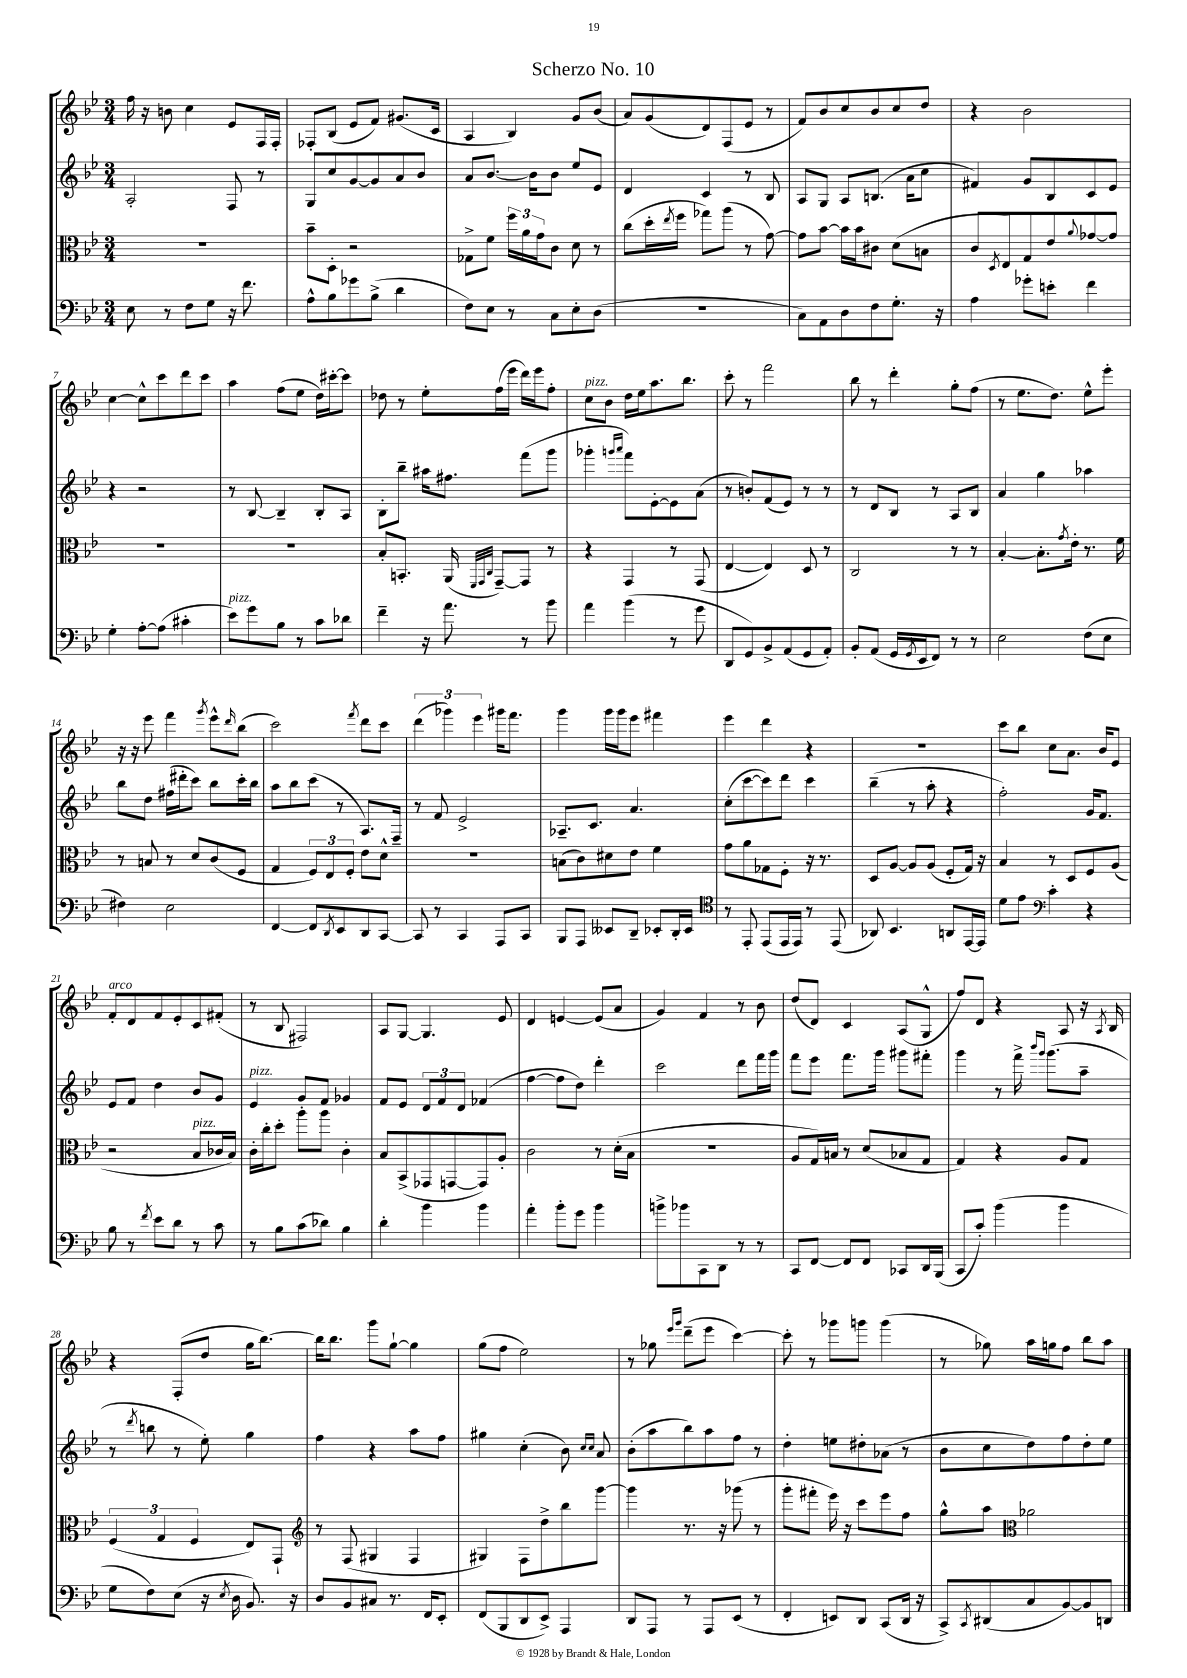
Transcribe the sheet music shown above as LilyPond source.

\header { title = "Scherzo No. 10" }
<<
\new StaffGroup <<
\new Staff = "s0" {
    \clef treble \key bes \major \numericTimeSignature \time 3/4
    f''16 r16 b'8 c''4 ees'8 f16 f16-. |
    fes8-. bes8( ees'8 f'8) gis'8.( c'16 |
    a4 bes4) g'8 bes'8( |
    a'8) g'8( d'8) f8( ees'8 r8 |
    f'8) bes'8 c''8 bes'8 c''8 d''8 |
    r4 bes'2 |
    c''4~ c''8-^ c'''8 d'''8 c'''8 |
    a''4 f''8( ees''8 d''16) cis'''16~-. cis'''8 |
    des''8 r8 ees''8-. f''16( ees'''16 d'''16) ees'''16 f''8-. |
    c''8^\markup { \italic "pizz." } bes'8 d''16 ees''16 a''8. bes''8. |
    c'''8-. r8 f'''2 |
    bes''8 r8 d'''4-. g''8-. f''8( |
    r8 ees''8. d''8.) ees''8-^ ees'''8-. |
    r16 r16 ees'''8 f'''4 \acciaccatura { g'''8 } ees'''8-^ \grace { d'''16 } bes''8( |
    c'''2) \acciaccatura { f'''8 } d'''8 c'''8 |
    \tuplet 3/2 { d'''4( ges'''4) ees'''4 } gis'''16 f'''8. |
    g'''4 g'''16 g'''16 ees'''8 fis'''4 |
    ees'''4 d'''4 r4 |
    R2. |
    c'''8 bes''8 c''8 a'8. bes'16 ees'8 |
    f'8-.^\markup { \italic "arco" } d'8 f'8 ees'8-. c'8 fis'8-.( |
    r8 bes8 fis2) |
    a8 g8~ g4. ees'8 |
    d'4 e'4~ e'8( a'8 |
    g'4) f'4 r8 bes'8 |
    d''8( d'8) c'4 a8( g8-^ |
    f''8) d'8 r4 a8 r16 \acciaccatura { a8 } bes16 |
    r4 f8-.( d''8 g''16 bes''8.~) |
    bes''16 bes''8. g'''8 g''8~-! g''4 |
    g''8( f''8 ees''2) |
    r8 ges''8 \grace { ees'''16 g'''16 } d'''8--( ees'''8 c'''4~) |
    c'''8-. r8 ges'''8 g'''8 g'''4( |
    r8 ges''8) a''16 g''16 f''8 bes''8 a''8 \bar "|." |
}
\new Staff = "s1" {
    \clef treble \key bes \major \numericTimeSignature \time 3/4
    a2-. f8 r8 |
    g8 c''8 g'8~ g'8 a'8 bes'8 |
    a'8 bes'8.~ bes'16 bes'8 ees''8 ees'8 |
    d'4 c'4 r8 bes8 |
    a8 g8 a8 b8.( a'16 c''8 |
    fis'4) g'8 bes8 c'8 ees'8 |
    r4 r2 |
    r8 bes8~ bes4-- bes8-. a8 |
    bes8-. bes''8-- ais''16 fis''8. f'''8( g'''8 |
    ges'''4-. \grace { g'''16 a'''16 } f'''8) ees'8~-. ees'8 a'8( |
    r8 b'8-.) f'8( ees'8) r8 r8 |
    r8 d'8 bes8 r8 a8 bes8 |
    a'4 g''4 aes''4 |
    bes''8 d''8 fis''16( dis'''16-. c'''8) bes''8 c'''16-. bes''16 |
    a''8 bes''8 c'''8( r8 a8.) f16-- |
    r8 f'8 ees'2-> |
    aes8.-- c'8. a'4. |
    c''8-.( c'''8~ c'''8) d'''8 c'''4 |
    bes''4--( r8 a''8-. r4 |
    f''2-.) g'16 f'8. |
    ees'8 f'8 d''4 bes'8 g'8 |
    ees'4^\markup { \italic "pizz." } g'8 f'8 ges'4 |
    f'8 ees'8 \tuplet 3/2 { d'8 f'8 d'8 } fes'4( |
    f''4~ f''8 d''8) d'''4-. |
    c'''2 d'''8 f'''16 g'''16 |
    f'''8 ees'''8 f'''8. g'''16 gis'''8 fis'''8-. |
    g'''4 r8 f'''16-> \grace { bes'''16 g'''16 } g'''8.( a''8-- |
    r8 \acciaccatura { d'''8 } b''8 r8 ees''8-.) g''4 |
    f''4 r4 a''8 f''8 |
    gis''4 c''4-.( bes'8) \grace { c''16 c''16 } a'8 |
    bes'8-.( a''8 bes''8) a''8 f''8 r8 |
    d''4-. e''8 dis''8-. aes'8( r8 |
    bes'8 c''8 d''8) f''8 d''8-. ees''8 \bar "|." |
}
\new Staff = "s2" {
    \clef alto \key bes \major \numericTimeSignature \time 3/4
    R2. |
    bes'8-- d8-. r2 |
    ges8-> f'8 \tuplet 3/2 { f''16 a'16 g'16 } c'8 d'8 r8 |
    c''8( d''16-. \acciaccatura { ees''8 } f''16 ges''8) a''8( r8 g'8~) |
    g'8 bes'8~ bes'16 bes'16 cis'8 d'8( b8 |
    c'8 \acciaccatura { d8 } ees8) g8 ees'8 \appoggiatura { a'8 } ges'8~ ges'8 |
    R2. |
    R2. |
    bes8-. b,8.-. a,16( \grace { f,32 g,32 c32 } g,8~--) g,8 r8 |
    r4 g,4 r8 g,8( |
    ees4~ ees4) d8 r8 |
    c2 r8 r8 |
    bes4~-. bes8.-. \acciaccatura { g'8 } ees'16-. r8. f'16 |
    r8 b8 r8 d'8 c'8( f8 |
    g4 \tuplet 3/2 { f8) ees8 f8-. } ees'8 d'8-^ |
    R2. |
    b8( c'8) dis'8 ees'8 f'4 |
    g'8 a'8 ges8 f8-. r16 r8. |
    d8 a8~ a8 a8( f8-. g16) r16 |
    bes4 r8 d8 f8 a8( |
    r2 bes8^\markup { \italic "pizz." } ces'16 bes16) |
    c'16-. c''16-. d''8-. a''8-. a''8 c'4-. |
    bes8 bes,8->( ges,8 g,8~ g,8) a8-. |
    c'2 r8 d'16-.( bes16 |
    R2. |
    a8 g16) b16 r8 d'8( bes8 g8 |
    g4) r4 a8 g8 |
    \tuplet 3/2 { f4( g4 f4 } ees8) g,8-! |
    \clef treble r8 f8( gis4 f4 |
    gis4) f8 d''8-> bes''8 g'''8~ |
    g'''4 r8. r16 ges'''8( r8 |
    g'''8-. fis'''8-. ees'''16) r16 c'''8 ees'''8 f''8 |
    g''8-^ a''8 \clef alto aes'2 \bar "|." |
}
\new Staff = "s3" {
    \clef bass \key bes \major \numericTimeSignature \time 3/4
    ees8 r8 f8 g8 r16 f'8. |
    a8-^ bes8 ges'8 bes8->( d'4 |
    f8) ees8 r8 c8 ees8-. d8( |
    R2. |
    c8) a,8 d8 f8 g8.-. r16 |
    a4 ges'8-. e'8-. f'4 |
    g4-. a8~-. a8( cis'4-. |
    ees'8^\markup { \italic "pizz." }) g'8 bes8 r8 c'8 des'8 |
    f'4-- r16 a'8. r8 bes'8 |
    a'4 bes'4( r8 g'8 |
    d,8 g,8) bes,8-> a,8( g,8 a,8-.) |
    bes,8-. a,8( g,16 \acciaccatura { g,8 } ees,16 f,8) r8 r8 |
    ees2 f8( ees8 |
    fis4) ees2 |
    f,4~ f,8 \acciaccatura { d,8 } ees,8 d,8 c,8~ |
    c,8 r8 c,4 a,,8 c,8 |
    bes,,8 a,,8 eeses,8 d,8-- ees,8-. d,16-. ees,16 |
    \clef tenor r8 ees,8-. ees,8( ees,16 ees,16) r8 ees,8( |
    aes,8) bes,4. a,8 ees,16~ ees,16 |
    d'8 ees'8 \clef bass c'4-. r4 |
    bes8 r8 \acciaccatura { f'8 } ees'8 d'8 r8 c'8 |
    r8 bes8 c'8( des'8) bes4 |
    d'4-. bes'4 bes'4 |
    a'4-. bes'8-. g'8 bes'4 |
    b'8-> bes'8 c,8 d,8 r8 r8 |
    c,8 f,8~ f,8 f,8 ces,8 d,16 bes,,16( |
    c,8 c'8-.) bes'4( bes'4 |
    g8 f8) ees8( r16 \acciaccatura { ees8 } d16 bes,8.) r16 |
    d8 bes,8 cis8 r8. f,16 ees,8-. |
    f,8( bes,,8 d,8 ees,8->) a,,4 |
    d,8 a,,8 r8 a,,8 ees,8( r8 |
    f,4-. e,8) d,8 c,8( d,16 r16 |
    c,8->) \acciaccatura { c,8 } dis,8( c8 bes,8~) bes,8 d,8 \bar "|." |
}
>>
>>
